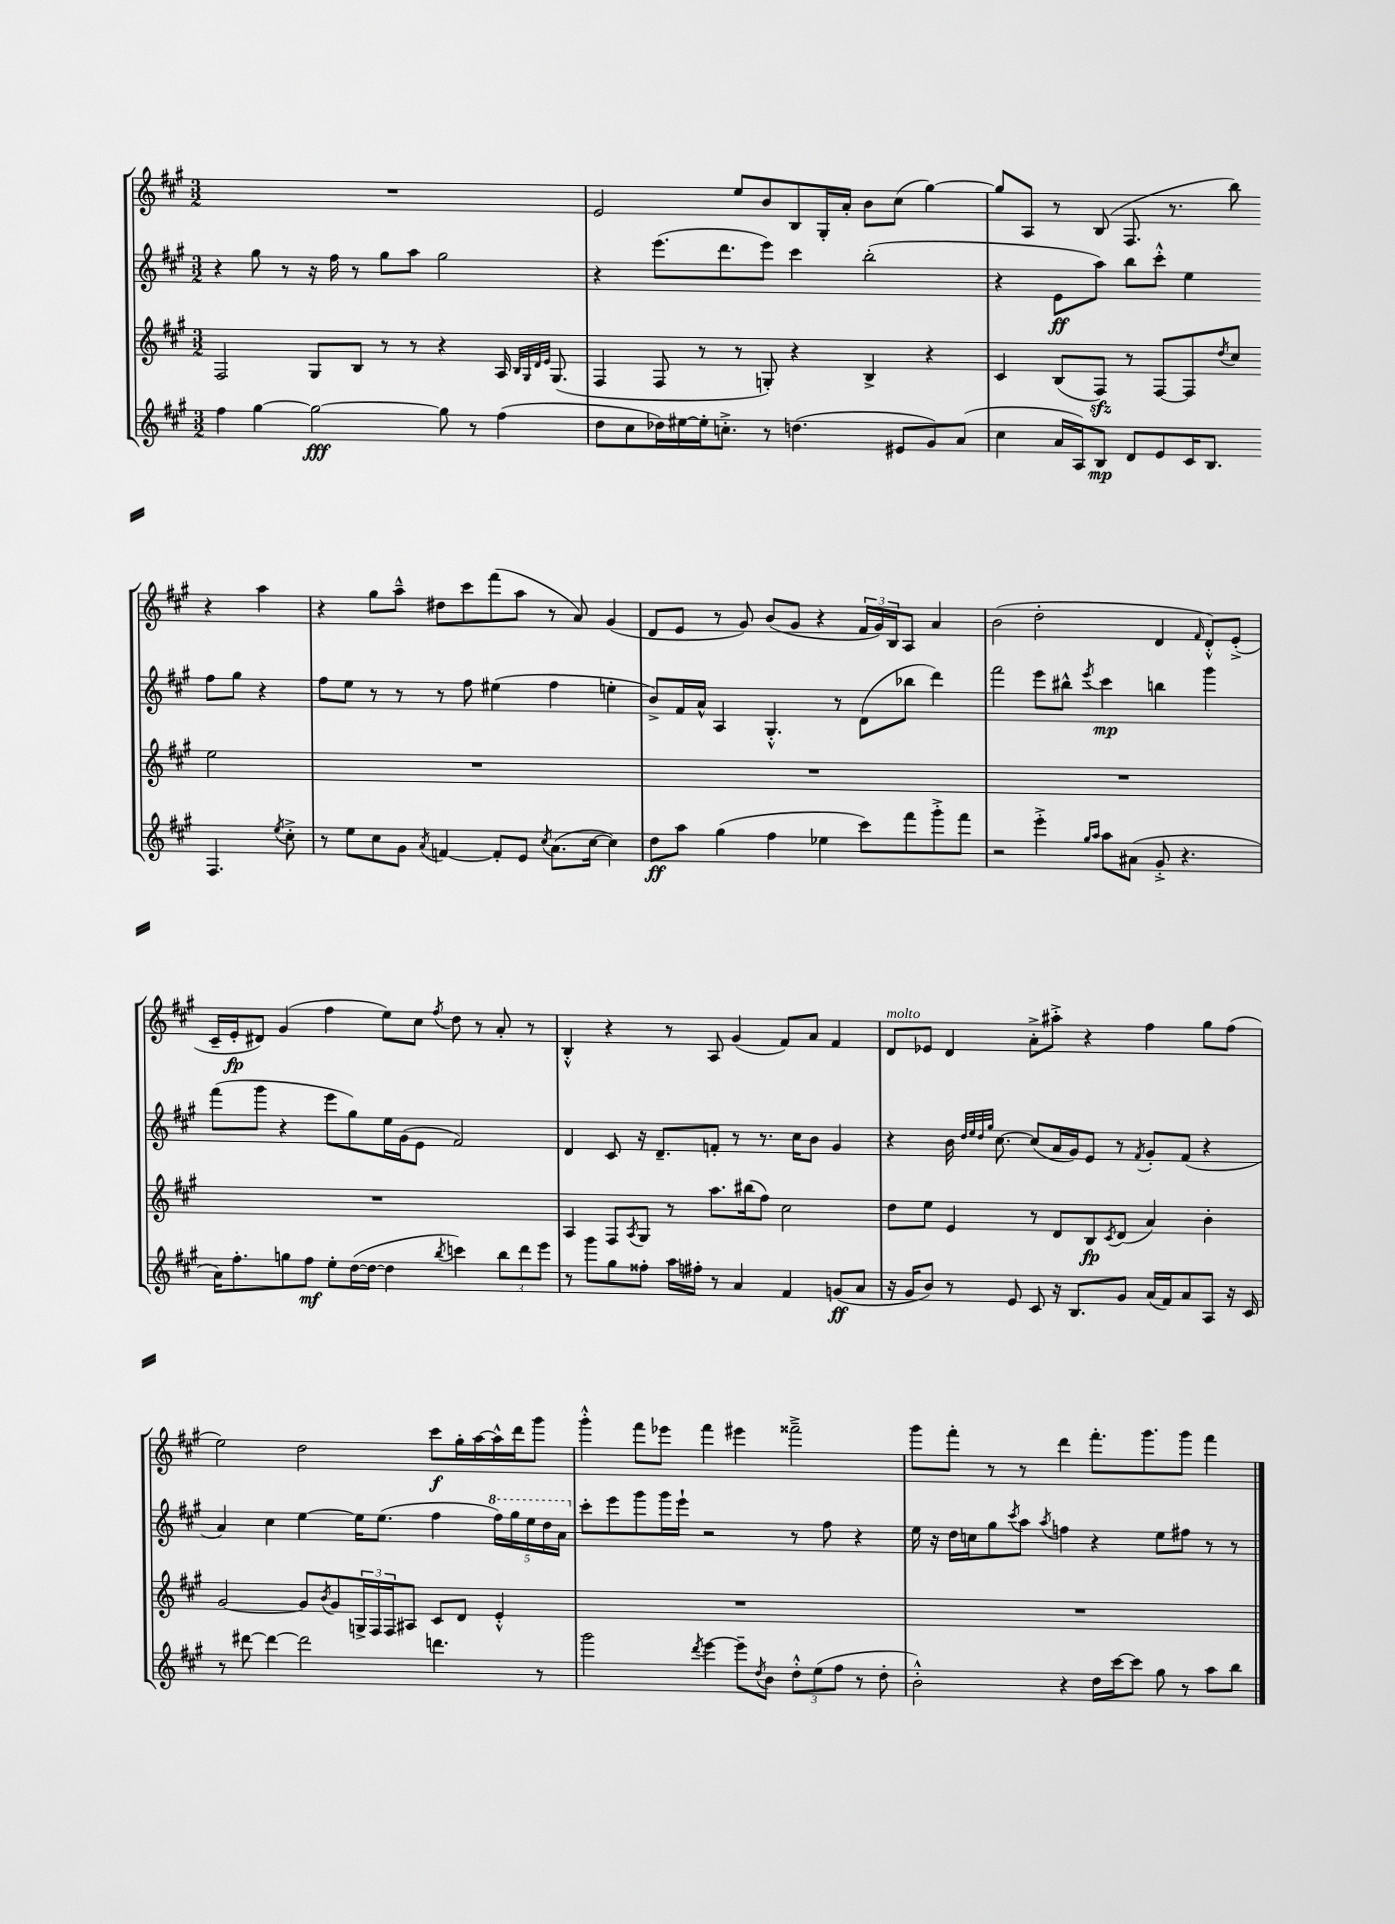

**kern	**kern	**kern	**kern
*staff4	*staff3	*staff2	*staff1
*clefG2	*clefG2	*clefG2	*clefG2
*k[f#c#g#]	*k[f#c#g#]	*k[f#c#g#]	*k[f#c#g#]
*M3/2	*M3/2	*M3/2	*M3/2
4ff#	2F#	4r	1.r
[4gg#	.	8gg#	.
.	.	8r	.
2gg#_	8G#	16r	.
.	.	16ff#	.
.	8B	8r	.
.	8r	8gg#	.
.	8r	8aa	.
8gg#]	4r	2gg#	.
8r	.	.	.
(4ff#	16A	.	.
.	32qqB	.	.
.	32qqG#	.	.
.	32qqd	.	.
.	32qqe	.	.
.	(8.G#	.	.
=	=	=	=
8dd	4F#	4r	2e
8cc#	.	.	.
16dd-)	8F#	(8.eee	.
[16ee#	.	.	.
16ee#']	8r	.	.
8.cc'^	.	8.ddd	.
.	8r	.	8ee
8r	8G')	8eee)	8b
(4.dd	4r	4ccc#	8B
.	.	.	16G#'
.	.	.	16a'
.	4B^	(2bb'	8b
8e#	.	.	(8cc#
8g#)	4r	.	[4gg#)
(8a	.	.	.
=	=	=	=
4cc#	4c#	4r	8gg#]
.	.	.	8A
16a	(8B	8e	8r
16A)	.	.	.
8B	8F#)	8aa)	(8B
8d	8r	8bb	8.F#
8e	[8F#	8ccc#'^^	.
.	.	.	8.r
16c#	8F#]	4ee	.
8.B	.	.	.
.	8qdd	.	.
.	8cc#	.	8bb)
4.F#	2ee	8ff#	4r
.	.	8gg#	.
.	.	4r	4aa
8qee	.	.	.
8cc#'^	.	.	.
=	=	=	=
8r	1.r	8ff#	4r
8ee	.	8ee	.
8cc#	.	8r	8gg#
8g#	.	8r	8aa~^^
8qa	.	.	.
[4f	.	8r	8dd#
.	.	8ff#	8ccc#
8f']	.	(4ee#	(8fff#
8e	.	.	8aa
8qcc#	.	.	.
(8.a	.	4ff#	8r
.	.	.	8a)
[16cc#	.	.	.
4cc#])	.	4ee'	(4g#
=	=	=	=
8dd	1.r	8b^)	8d
8aa	.	16f#	8e
.	.	16a^^	.
(4gg#	.	4A	8r
.	.	.	8g#)
4ff#	.	4.G#'^^	(8b
.	.	.	8g#
4ee-	.	.	4r
.	.	8r	.
8ccc#)	.	(8d	24f#
.	.	.	24g#)
.	.	.	24B
8fff#	.	8bb-	8A
8ggg#'^	.	4ddd)	4a
8fff#	.	.	.
=	=	=	=
2r	1.r	2fff#	(2b
4eee'^	.	8eee	2dd'
.	.	8bb#^^	.
16qqgg#	.	.	.
16qqaa	.	8qeee	.
8aa	.	4ccc#	.
(8a#	.	.	.
8g#'^	.	4bb	4d
4.r	.	.	.
.	.	.	16qqf#
.	.	4ggg#	8d'^^)
.	.	.	(8e'^
=	=	=	=
16a)	1.r	(8fff#	16c#~
8.ff#'	.	.	16e'
.	.	8ggg#	8d#)
8gg	.	4r	(4g#
8ff#	.	.	.
8ee'	.	8eee	4ff#
([16dd	.	8gg#)	.
16dd_	.	.	.
4dd]	.	16ee	8ee)
.	.	(16g#	.
.	.	8e	8cc#
8qbb	.	.	8qff#
4ccc)	.	2f#)	8dd
.	.	.	8r
12bb	.	.	8a'
12ddd	.	.	.
.	.	.	8r
12eee	.	.	.
=	=	=	=
8r	4A	4d	4B'^^
8ggg#	.	.	.
8gg#	8F#	8c#	4r
.	8qA	.	.
8ff##'	8G#	16r	.
.	.	8.d~	.
16aa	8r	.	8r
16ff#'	.	.	.
8r	8.aa	8f'	8A
4a	.	8r	(4g#
.	(16bb#	.	.
.	8ff#)	8.r	.
4f#	2cc#	.	8f#)
.	.	16cc#	.
.	.	8b	8a
(8g	.	4g#	4f#
8a	.	.	.
=	=	=	=
16r	8dd	4r	8d
16g#	.	.	.
8b)	8ee	.	8e-
8r	4e	16b	4d
.	.	32qqdd	.
.	.	32qqee	.
.	.	32qqdd	.
.	.	32qqgg#	.
.	.	[8.cc#	.
8e	.	.	.
8c#	8r	(8cc#]	8a'^
16r	8d	16a	8aa#'^
8.B	.	16g#)	.
.	8B	8e	4r
.	8qc#	.	.
8g#	(8d	8r	.
.	.	8qf#	.
(16a	4a)	8g#'	4ff#
16f#)	.	.	.
8a	.	(8f#	.
8A	4b'	4r	8gg#
16r	.	.	(8ff#
16c#	.	.	.
=	=	=	=
8r	[2g#	4a)	2ee)
[8ddd#	.	.	.
4ddd#_	.	4cc#	.
2ddd#]	8g#]	[4ee	2dd
.	8qb	.	.
.	8g#	.	.
.	24G^	16ee]	.
.	24F#	.	.
.	.	(8.ee	.
.	24F#	.	.
.	8A#	.	.
4.ddd	8c#	4ff#	8ccc#
.	8d	.	16gg#'
.	.	.	[16aa
.	4e'^^	20fff#)	16aa^^]
.	.	20ggg#	.
.	.	.	16ddd
.	.	20eee	.
8r	.	.	8ggg#
.	.	20ddd	.
.	.	20aa	.
=	=	=	=
2ggg#	1.r	8ccc#'	4ggg#'^^
.	.	8eee	.
.	.	8ggg#	8fff#
.	.	16ggg#	8eee-
.	.	16eee`	.
8qddd	.	.	.
[4eee	.	2r	4fff#
8eee~]	.	.	4eee#
8qdd	.	.	.
8b	.	.	.
12dd'^^	.	8r	2fff##~^
(12ee	.	.	.
.	.	8ff#	.
12ff#	.	.	.
8r	.	4r	.
8dd'	.	.	.
=	=	=	=
2b'^^)	1.r	16ee	8ggg#
.	.	16r	.
.	.	16dd	8fff#'
.	.	16cc	.
.	.	8gg#	8r
.	.	8qccc#	.
.	.	8aa	8r
.	.	8qaa	.
4r	.	4ff	4ddd
16dd	.	4r	8.fff#'
[16ccc#	.	.	.
8ccc#]	.	.	.
.	.	.	8.ggg#
8gg#	.	8ee	.
8r	.	8ff#	8ggg#
8aa	.	8r	4fff#
8bb	.	8r	.
==	==	==	==
*-	*-	*-	*-
